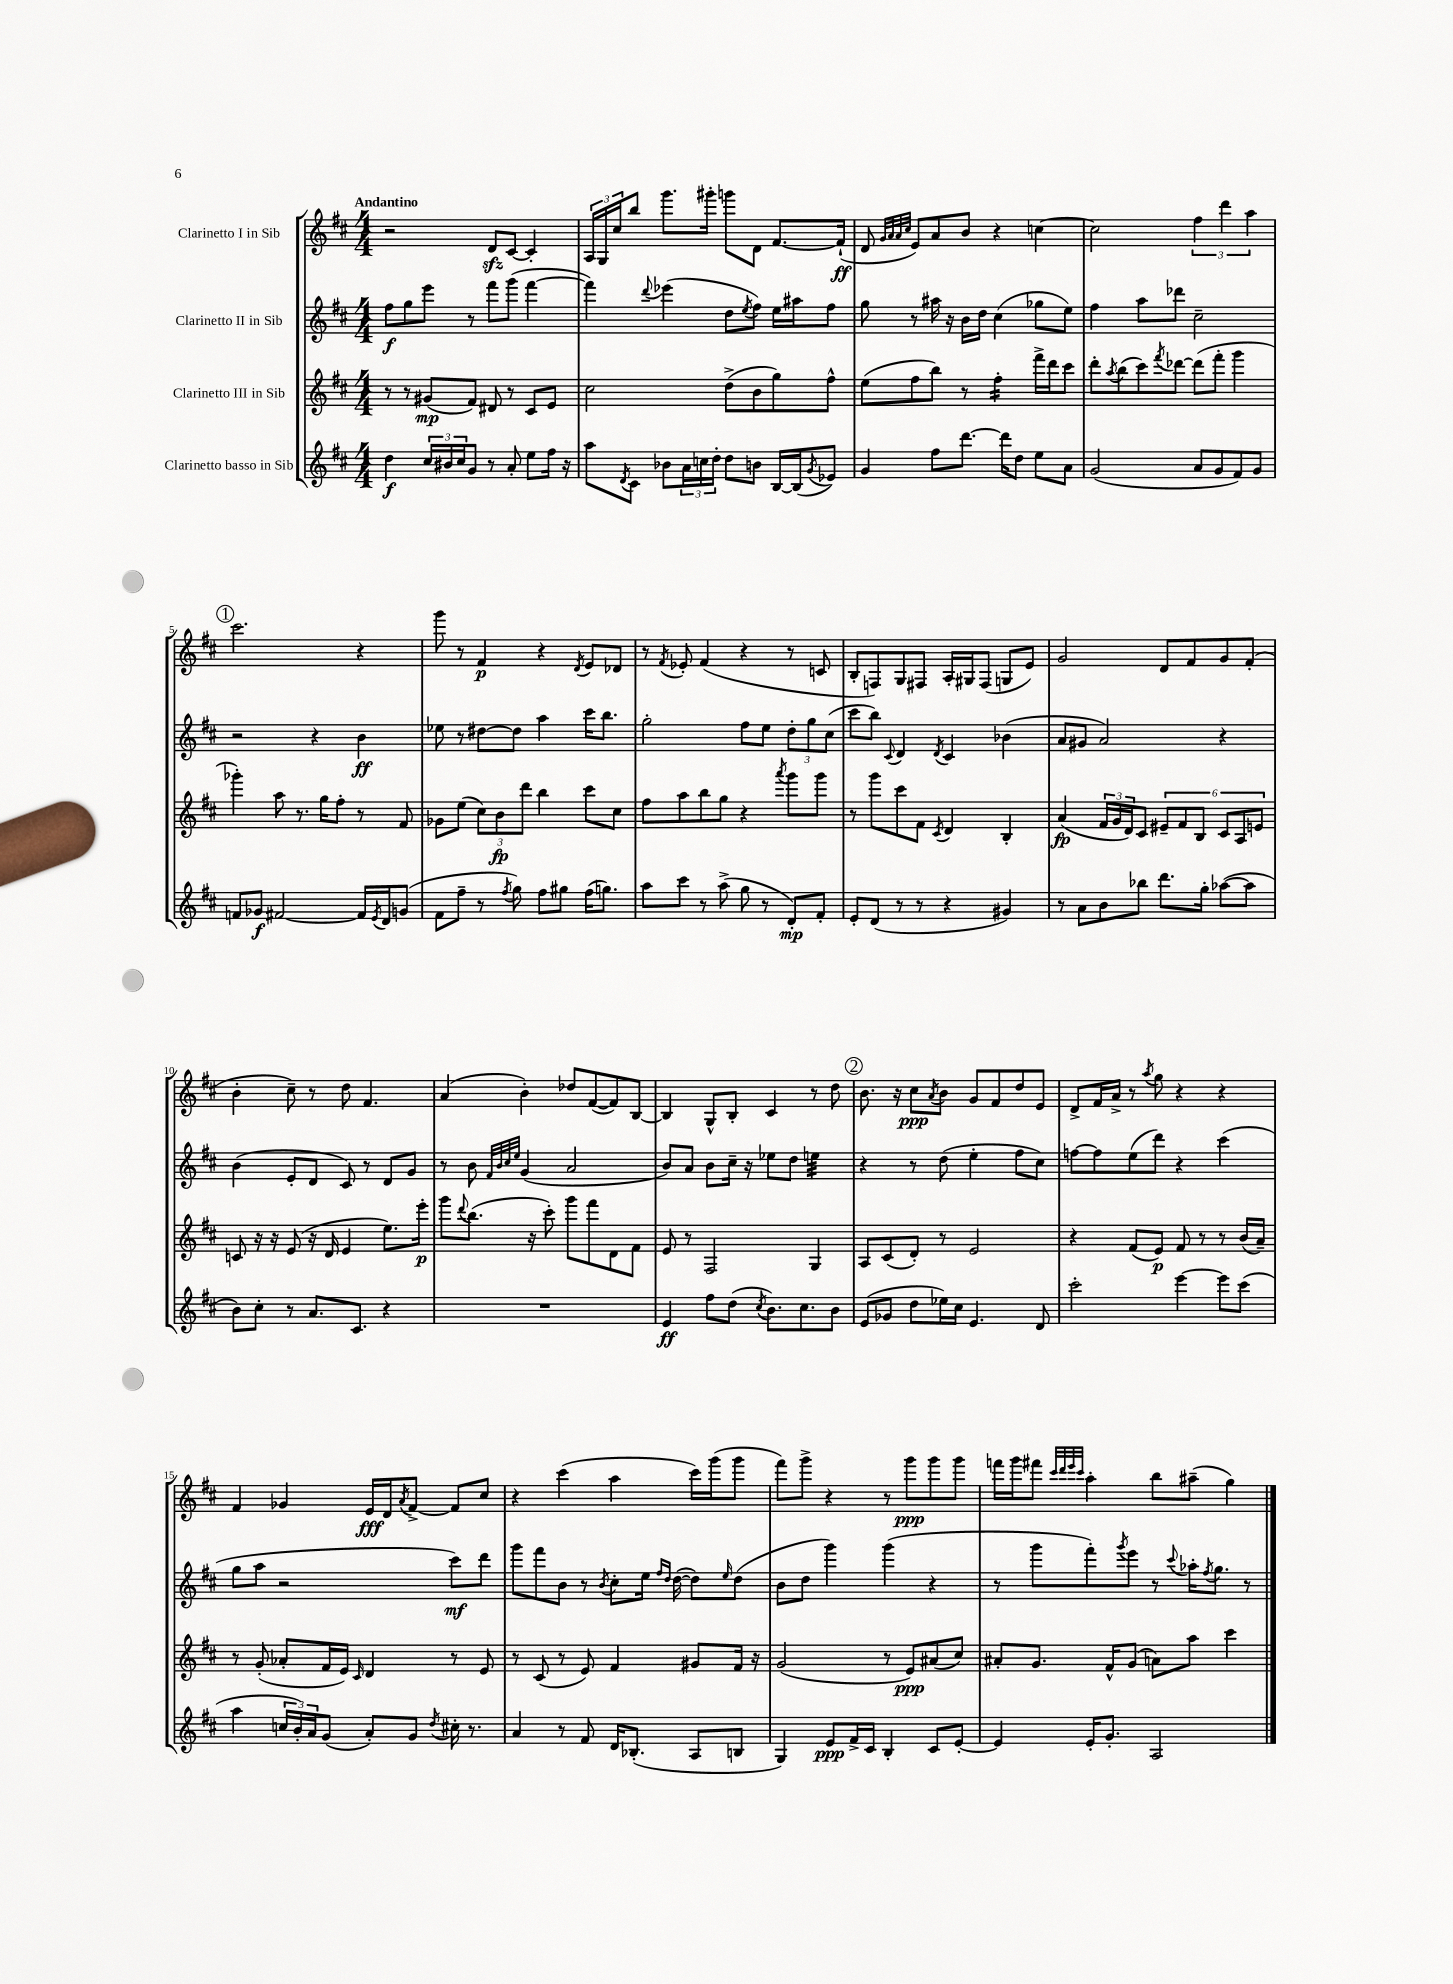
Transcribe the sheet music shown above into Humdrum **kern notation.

**kern	**kern	**kern	**kern
*staff4	*staff3	*staff2	*staff1
*clefG2	*clefG2	*clefG2	*clefG2
*k[f#c#]	*k[f#c#]	*k[f#c#]	*k[f#c#]
*M4/4	*M4/4	*M4/4	*M4/4
4dd\	8r	8ff#\L	2r
.	8r	8gg\	.
24cc#/LL	(8g#/L	8eee\J	.
24b#/	.	.	.
24cc#/J	.	.	.
8g/J	8f#/J)	8r	.
8r	8d#/	8fff#\L	8d/L
8a'/	8r	(8ggg\J	[8c#/J
8ee\L	8c#/L	[4fff#\	4c#'/]
16ff#\Jk	8e/J	.	.
16r	.	.	.
=	=	=	=
8aa\L	2cc#\	4fff#\])	24A/LL
.	.	.	24G/
.	.	.	24cc#/J
8qd/	.	.	.
8c#\J	.	.	8bb/J
.	.	8qqddd/	.
8b-\L	.	(4eee-\	8.ggg\L
24a\L	.	.	.
24cc\	.	.	.
.	.	.	16ggg#'\Jk
24dd'\JJ	.	.	.
8dd\L	(8dd^\L	8dd\L	8ggg\L
.	.	8qee/	.
8b\J	8b\	8ff#\J)	8d\J
[16B/LL	8gg\)	16ee\LL	[8.f#/L
(16B/]J	.	16aa#\J	.
8qg/	.	.	.
8e-/J)	8ff#^^\J	8ff#\J	.
.	.	.	(16f#`/]Jk
=	=	=	=
4g/	(8ee\L	8gg\	8d/
.	.	.	32qqg/LLL
.	.	.	32qqa/
.	.	.	32qqa/
.	.	.	32qqcc#/JJJ
.	8ff#\	8r	8e/L)
8ff#\L	8bb\J)	16aa#\	8a/
.	.	16r	.
[8.ddd\J	8r	16b\LL	8b/J
.	.	16dd\JJ	.
.	4ff#'\	(4cc#\	4r
16ddd\]LK	.	.	.
8dd\J	.	.	.
8ee\L	16fff#^\LL	8gg-\L	[4cc\
.	16ddd\J	.	.
8a\J	8ccc#\J	8ee\J)	.
=	=	=	=
(2g/	8ddd'\L	4ff#\	2cc\]
.	8qaa/	.	.
.	(8bb\	.	.
.	8ccc#\)	8aa\L	.
.	8qfff#/	.	.
.	[8ddd-\J	8ddd-\J	.
8a/L	(8ddd-\]L	2cc#~\	6ff#\
8g/	8fff#'\J	.	.
.	.	.	6ddd\
8f#/)	4ggg\	.	.
.	.	.	6aa\
8g/J	.	.	.
=	=	=	=
8f/L	4ggg-'\)	2r	2.ccc#\
8g-/J	.	.	.
[2f#/	8aa\	.	.
.	8.r	.	.
.	.	4r	.
.	16gg\LK	.	.
.	8ff#'\J	.	.
16f#/]LL	8r	4b\	4r
8qe/	.	.	.
16d/J	.	.	.
(8g/J	8f#/	.	.
=	=	=	=
8f#\L	8g-\L	8ee-\	8ggg\
8ff#~\J	(8ee\J	8r	8r
8r	12cc#\L)	[8dd#\L	4f#/
.	12b\	.	.
8qff#/	.	.	.
8gg\)	.	8dd#\]J	.
.	12ddd\J	.	.
8ff#\L	4bb\	4aa\	4r
8gg#\J	.	.	.
.	.	.	8qd/
(16ff#\LK	8ccc#\L	16ccc#\LK	8e/L
8.gg\J)	.	8.bb\J	.
.	8cc#\J	.	8d-/J
=	=	=	=
8aa\L	8ff#\L	2gg'\	8r
.	.	.	8qf#/
8ccc#\J	8aa\	.	8e-'/
8r	8bb\	.	(4f#/
(8aa^\	8gg\J	.	.
8gg\	4r	8ff#\L	4r
8r	.	8ee\J	.
.	8qaaa/	.	.
8d'/L)	8ggg\L	12dd'\L	8r
.	.	12gg\	.
8f#'/J	8ggg\J	.	8c/
.	.	(12cc#\J	.
=	=	=	=
8e'/L	8r	8ccc#\L	8B'/L
(8d/J	8ggg\L	8bb\J)	8F/)
.	.	8qqc#/	.
8r	8ccc#\	4d/	8G/
8r	8f#\J	.	8F#/J
.	8qc#/	8qd/	.
4r	4d/	4c#/	16A'/LL
.	.	.	16G#/J
.	.	.	(8F#/J
4g#/)	4B'/	(4b-\	8G/L
.	.	.	8e/J)
=	=	=	=
8r	(4a/	8a/L	2g/
8a\L	.	8g#/J	.
8b\	24f#/LL	2a/)	.
.	24g/	.	.
.	24d/J)	.	.
8bb-\J	8c#/J	.	.
8.ddd\L	12e#~/L	.	8d/L
.	12f#/	.	.
.	.	.	8f#/
.	12B/J	.	.
16gg'\Jk	.	.	.
([8aa-\L	12c#/L	4r	8g/
.	12A/	.	.
8aa-\]J	.	.	(8f#'/J
.	12e/J	.	.
=	=	=	=
8b\L)	8c/	(4b\	4b'\
8cc#'\J	16r	.	.
.	16r	.	.
8r	(8e/	8e'/L	8cc#~\)
8.a/L	16r	8d/J	8r
.	16d/	.	.
.	4e/	8c#/)	8dd\
8.c#/J	.	.	.
.	.	8r	4.f#/
4r	8.ee\L)	8d/L	.
.	.	8g/J	.
.	16eee'\Jk	.	.
=	=	=	=
1r	8ggg\L	8r	(4a/
.	8qqddd/	.	.
.	(8.bb\J	8b\	.
.	.	32qqf#/LLL	.
.	.	32qqb/	.
.	.	32qqcc#/	.
.	.	32qqee/JJJ	.
.	.	(4g/	4b'\)
.	16r	.	.
.	8ccc#'\)	.	.
.	8ggg\L	2a/	8dd-/L
.	8fff#\	.	([8f#/
.	8d\	.	8f#/])
.	8f#\J	.	[8B/J
=	=	=	=
4e/	8e/	8b/L)	4B/]
.	8r	8a/J	.
8ff#\L	2F#/	8b\L	8G^^/L
(8dd\J	.	16cc#~\Jk	8B'/J
.	.	16r	.
8qcc#/	.	.	.
8.b\L)	.	8ee-\L	4c#/
.	.	8dd\J	.
8.cc#\	.	.	.
.	4G/	4ee\	8r
8b\J	.	.	8dd\
=	=	=	=
(8e/L	8A/L	4r	8.b\
8g-/J	(8c#/	.	.
.	.	.	16r
8dd\L	8d'/J)	8r	8cc#\L
.	.	.	8qa/
16ee-\L)	8r	(8dd\	8b\J
16cc#\JJ	.	.	.
4.e/	2e/	4ee'\	8g/L
.	.	.	8f#/
.	.	8ff#\L	8dd/
8d/	.	8cc#\J)	8e/J
=	=	=	=
2ccc#'\	4r	[8ff\L	8d^/L
.	.	8ff\]	16f#/L
.	.	.	16a^/JJ
.	(8f#/L	(8ee\	8r
.	.	.	8qaa/
.	8e/J)	8ddd\J)	8gg\
[4eee\	8f#/	4r	4r
.	8r	.	.
8eee\]L	8r	(4ccc#\	4r
(8ccc#\J	(16b/LL	.	.
.	16a~/JJ)	.	.
=	=	=	=
4aa\	8r	8gg\L	4f#/
.	(8g'/	8aa\J	.
24cc/LL	8a-'/L	2r	4g-/
24b'/)	.	.	.
24a/J	.	.	.
(8g/J	16f#/L	.	.
.	16e/JJ)	.	.
.	16qqc#/	.	.
8a'/L)	4d/	.	16e/LL
.	.	.	16d/J
.	.	.	8qa/
8g/J	.	.	[8f#^/J
8qdd/	.	.	.
16cc#'\	8r	8ccc#\L)	8f#/]L
8.r	.	.	.
.	8e/	8ddd\J	8cc#/J
=	=	=	=
4a/	8r	8ggg\L	4r
.	(8c#/	8fff#\	.
8r	8r	8b\J	(4ccc#\
8f#/	8e/)	8r	.
.	.	8qb/	.
16d/LK	4f#/	8cc#'\L	4aa\
(8.B-'/J	.	.	.
.	.	16ee\Jk	.
.	.	16qqff#/LL	.
.	.	16qqdd/JJ	.
.	.	([16dd\	.
8A/L	8g#/L	8dd\]L)	16ccc#\LL)
.	.	.	(16ggg\J
.	.	16qqee/	.
8B/J	16f#/Jk	(8dd\J	8ggg\J
.	16r	.	.
=	=	=	=
4G/)	(2g/	8b\L	8fff#\L)
.	.	8dd\J	8ggg^\J
8e/L	.	4ggg\)	4r
16f#^/L	.	.	.
16c#/JJ	.	.	.
4B'/	8r	(4ggg\	8r
.	8e/L)	.	8ggg\L
8c#/L	(8a#/	4r	8ggg\
[8e'/J	8cc#/J)	.	8ggg\J
=	=	=	=
4e/]	8a#'/L	8r	16fff\LL
.	.	.	16ggg\J
.	8.g/J	8ggg\L	8fff#\J
.	.	.	32qqccc#/LLL
.	.	.	32qqddd/
.	.	.	32qqeee/
.	.	.	32qqccc#/JJJ
16e'/LK	.	8fff#'\)	4aa'\
8.g'/J	16f#^^/LK	.	.
.	.	8qggg/	.
.	(8g/J	8eee\J	.
2A/	8a\L)	8r	8bb\L
.	.	8qqccc#/	.
.	8aa\J	16aa-'\LK	(8aa#~\J
.	.	8qff#/	.
.	.	8.gg\J	.
.	4ccc#\	.	4gg\)
.	.	8r	.
==	==	==	==
*-	*-	*-	*-
